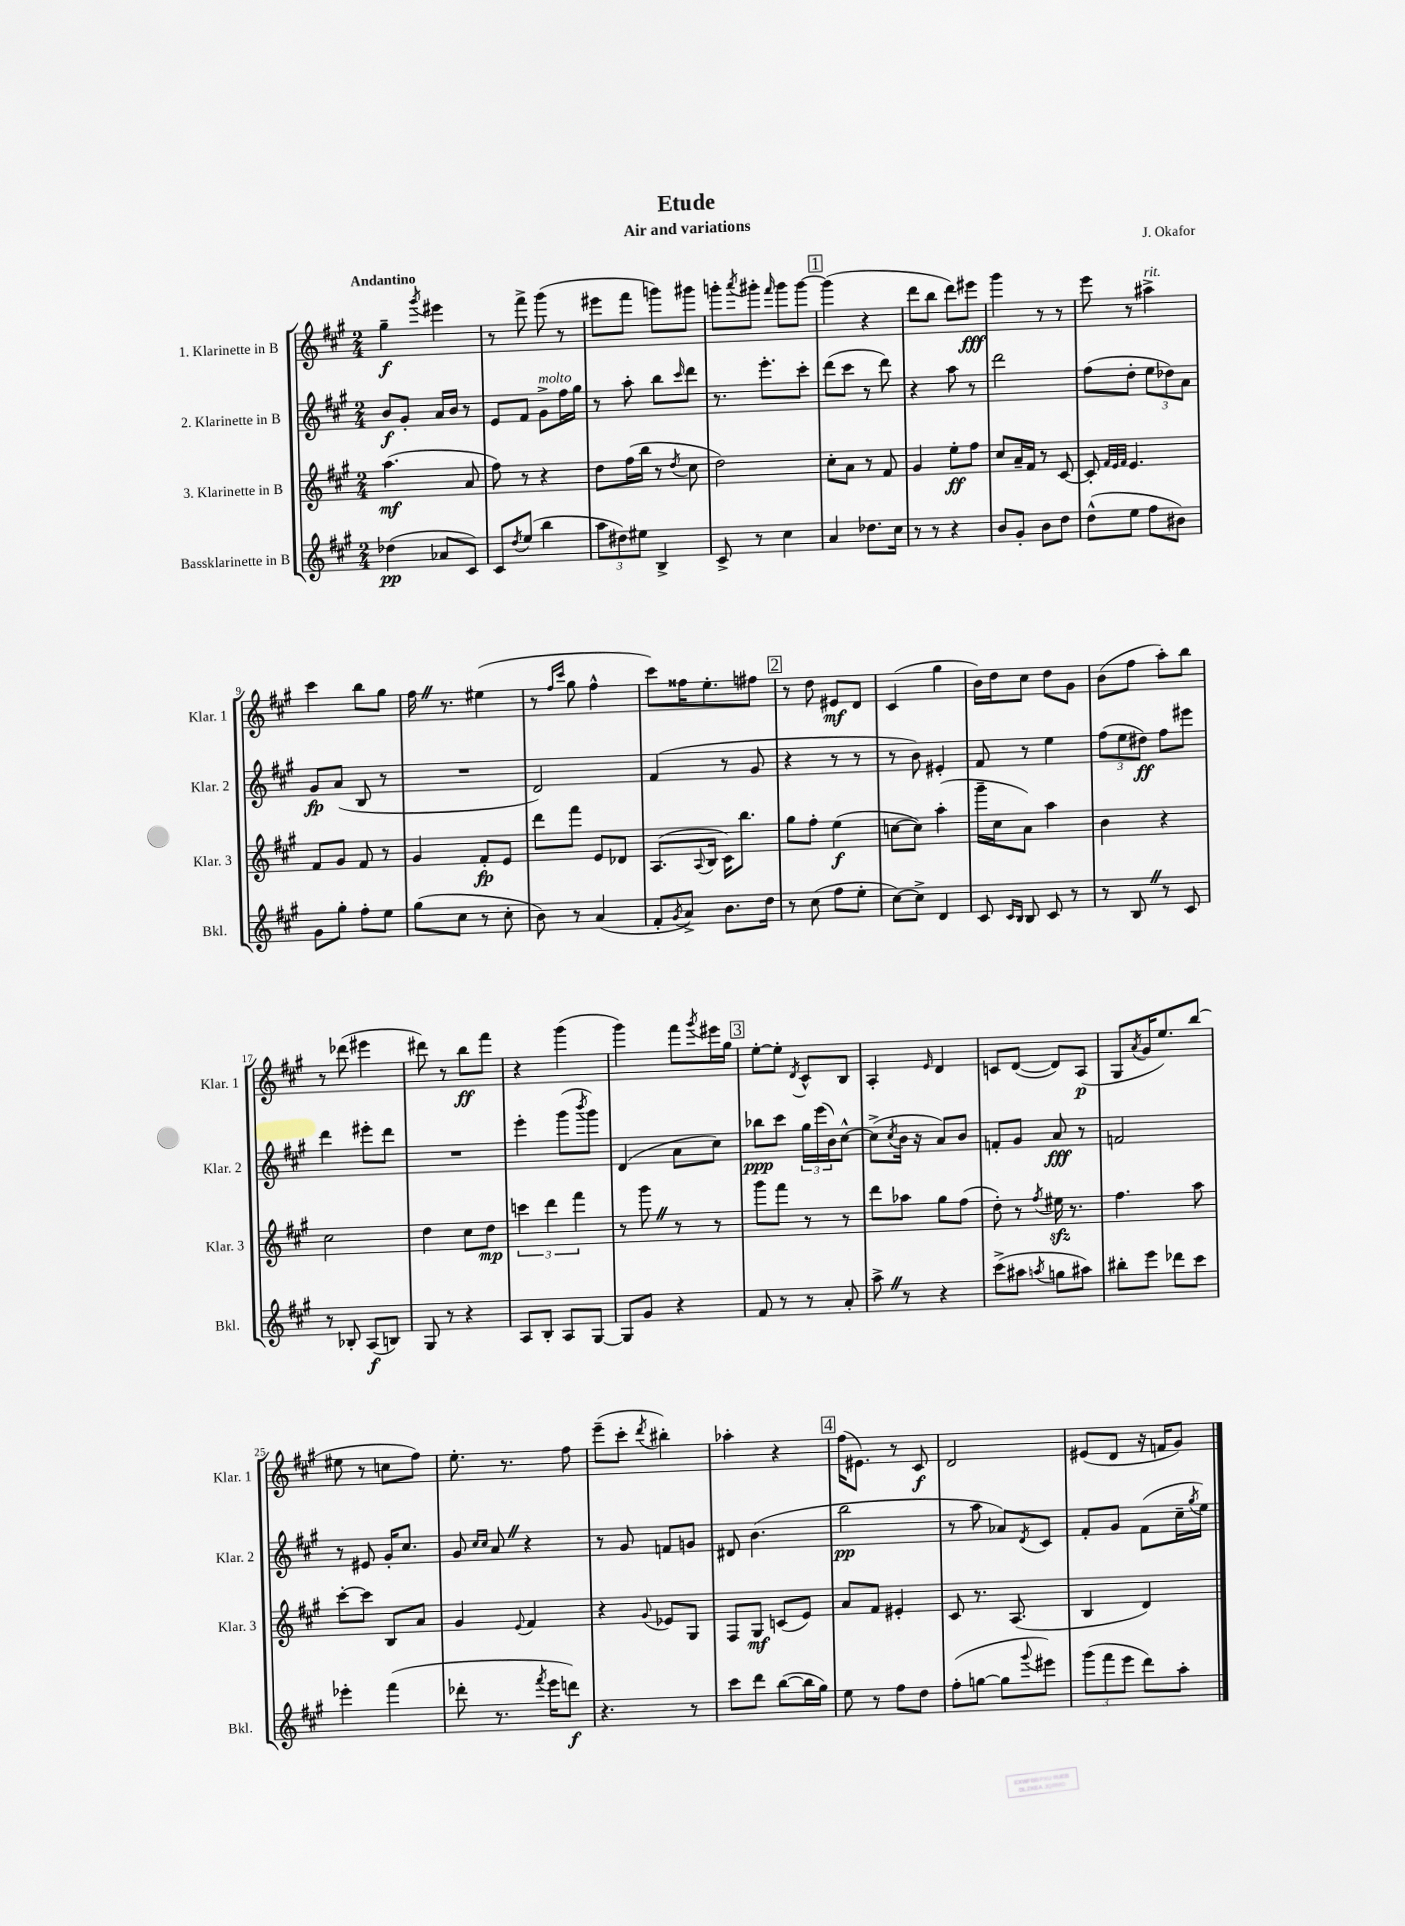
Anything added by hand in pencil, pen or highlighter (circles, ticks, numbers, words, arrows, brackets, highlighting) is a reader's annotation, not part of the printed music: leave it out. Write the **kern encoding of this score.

**kern	**dynam	**kern	**dynam	**kern	**dynam	**kern	**dynam
*part4	*part4	*part3	*part3	*part2	*part2	*part1	*part1
*staff4	*staff4	*staff3	*staff3	*staff2	*staff2	*staff1	*staff1
*I"Bassklarinette in B	*	*I"3. Klarinette in B	*	*I"2. Klarinette in B	*	*I"1. Klarinette in B	*
*I'Bkl.	*	*I'Klar. 3	*	*I'Klar. 2	*	*I'Klar. 1	*
*clefG2	*	*clefG2	*	*clefG2	*	*clefG2	*
*k[f#c#g#]	*	*k[f#c#g#]	*	*k[f#c#g#]	*	*k[f#c#g#]	*
*M2/4	*	*M2/4	*	*M2/4	*	*M2/4	*
=1	=1	=1	=1	=1	=1	=1	=1
!	!	!	!	!	!	!LO:TX:a:B:t=Andantino	!
(4dd-X\	pp	(4.aa\	mf	8b/L	f	4gg#~\	f
.	.	.	.	8g#'/J	.	.	.
.	.	.	.	.	.	8qggg#/	.
8a-X/L	.	.	.	16a/LL	.	4eee#X\	.
.	.	.	.	16b/JJ	.	.	.
8c#/J)	.	8a/	.	8r	.	.	.
=2	=2	=2	=2	=2	=2	=2	=2
8c#/L	.	8ff#\)	.	8e/L	.	8r	.
8qdd/	.	.	.	.	.	.	.
(8ee/J	.	8r	.	8f#/J	.	8fff#^\	.
!	!	!	!	!LO:TX:a:i:t=molto	!	!	!
4bb\	.	4r	.	8g#^\L	.	(8ggg#\	.
.	.	.	.	16ff#\L	.	8r	.
.	.	.	.	16gg#\JJ	.	.	.
=3	=3	=3	=3	=3	=3	=3	=3
12aa\L	.	8dd\L	.	8r	.	8eee#X\L	.
12dd#X\)	.	.	.	.	.	.	.
.	.	(16ff#\L	.	8aa'\	.	8fff#\J	.
12ee#X\J	.	.	.	.	.	.	.
.	.	16bb\JJ	.	.	.	.	.
4B^/	.	8r	.	8bb\L	.	8gggn\L)	.
.	.	8qdd/	.	16qqccc#/	.	.	.
.	.	8cc#\	.	8ddd\J	.	8ggg#X\J	.
=4	=4	=4	=4	=4	=4	=4	=4
8c#^/	.	2dd\)	.	8.r	.	8gggn'\L	.
.	.	.	.	.	.	8qaaa/	.
8r	.	.	.	.	.	8ggg#X'\J	.
.	.	.	.	8.eee'\L	.	.	.
.	.	.	.	.	.	16qqfff#/	.
4cc#\	.	.	.	.	.	8ggg#\L	.
.	.	.	.	8ccc#'\J	.	[8ggg#\J	.
!!LO:REH:place=s1:t=1
=5	=5	=5	=5	=5	=5	=5	=5
4a/	.	8cc#'\L	.	(8ddd\L	.	(4ggg#\]	.
.	.	8a\J	.	8ccc#\J	.	.	.
8.dd-X\L	.	8r	.	8r	.	4r	.
.	.	8f#/	.	8ddd\)	.	.	.
16cc#\Jk	.	.	.	.	.	.	.
=6	=6	=6	=6	=6	=6	=6	=6
8r	.	4g#/	.	4r	.	8ddd\L	.
8r	.	.	.	.	.	8bb\J	.
4r	.	8ee'\L	ff	8aa\	.	8ddd\L)	.
.	.	8ff#\J	.	8r	.	8eee#X\J	fff
=7	=7	=7	=7	=7	=7	=7	=7
8b/L	.	8cc#/L	.	2ddd\	.	4ggg#\	.
8g#'/J	.	16a~/L	.	.	.	.	.
.	.	16f#/JJ	.	.	.	.	.
8b\L	.	8r	.	.	.	8r	.
8dd\J	.	[8c#/	.	.	.	8r	.
=8	=8	=8	=8	=8	=8	=8	=8
(8dd^^\L	.	8c#'/]	.	(8ff#\L	.	8eee\	.
.	.	32qqf#/LLL	.	.	.	.	.
.	.	32qqe/	.	.	.	.	.
.	.	32qqf#/JJJ	.	.	.	.	.
8ee\J	.	4.e/	.	8dd'\J	.	8r	.
!	!	!	!	!	!	!LO:TX:a:i:t=rit.	!
8ff#\L	.	.	.	12ee\L	.	4aa#X^\	.
.	.	.	.	12dd-X\)	.	.	.
8b#X\J)	.	.	.	.	.	.	.
.	.	.	.	12a\J	.	.	.
!!LO:LB:g=z
=9	=9	=9	=9	=9	=9	=9	=9
8g#\L	.	8f#/L	.	8g#/L	fp	4ccc#\	.
8gg#'\J	.	8g#/J	.	(8a/J	.	.	.
8ff#'\L	.	8f#/	.	8B/	.	8bb\L	.
8ee\J	.	8r	.	8r	.	8gg#\J	.
=10	=10	=10	=10	=10	=10	=10	=10
(8gg#\L	.	4g#/	.	2r	.	16ff#Z\	.
.	.	.	.	.	.	8.r	.
8cc#\J	.	.	.	.	.	.	.
8r	.	8f#'/L	fp	.	.	(4ee#X\	.
8cc#'\	.	8e/J	.	.	.	.	.
=11	=11	=11	=11	=11	=11	=11	=11
8b\)	.	8ddd\L	.	2d/)	.	8r	.
.	.	.	.	.	.	16qqff#/LL	.
.	.	.	.	.	.	16qqccc#/JJ	.
8r	.	8fff#\J	.	.	.	8gg#\	.
(4a/	.	8e/L	.	.	.	4ff#^^\	.
.	.	8d-X/J	.	.	.	.	.
=12	=12	=12	=12	=12	=12	=12	=12
8f#'/L	.	(8.A/L	.	(4f#/	.	8ccc#\L)	.
8qg#/	.	.	.	.	.	.	.
8a^/J)	.	.	.	.	.	16ff##X\K	.
.	.	8qqA/	.	.	.	.	.
.	.	16B/Jk	.	.	.	8.ee'\	.
8.b\L	.	16c#\KL)	.	8r	.	.	.
.	.	8.bb\J	.	.	.	.	.
.	.	.	.	8g#/	.	8ff#X\J	.
16dd\Jk	.	.	.	.	.	.	.
!!LO:REH:place=s1:t=2
=13	=13	=13	=13	=13	=13	=13	=13
8r	.	8gg#\L	.	4r	.	8r	.
(8cc#\	.	8ff#'\J	.	.	.	8dd\	.
8ff#\L	.	(4ee\	f	8r	.	8e#X/L	mf
8ee'\J	.	.	.	8r	.	8d/J	.
=14	=14	=14	=14	=14	=14	=14	=14
[8cc#\L)	.	[8ccn\L	.	8r	.	(4c#/	.
8cc#^\J]	.	8cc\J])	.	8b\)	.	.	.
4d/	.	(4aa'\	.	4e#X'/	.	4gg#\	.
=15	=15	=15	=15	=15	=15	=15	=15
8c#/	.	16ggg#~\LL	.	8f#/	.	16b\LL)	.
.	.	16cc#\J	.	.	.	16dd\J	.
16qqc#/LL	.	.	.	.	.	.	.
16qqB/JJ	.	.	.	.	.	.	.
8B/	.	8a\J)	.	8r	.	8cc#\J	.
8c#/	.	4aa\	.	4ee\	.	8dd\L	.
8r	.	.	.	.	.	8g#\J	.
=16	=16	=16	=16	=16	=16	=16	=16
8r	.	4b\	.	(12ff#\L	.	(8b\L	.
.	.	.	.	12ee\	.	.	.
8BZ/	.	.	.	.	.	8ff#\J	.
.	.	.	.	12dd#X\J)	ff	.	.
8r	.	4r	.	8ff#\L	.	8aa'\L)	.
8c#/	.	.	.	8eee#X\J	.	8bb\J	.
!!LO:LB:g=z
=17	=17	=17	=17	=17	=17	=17	=17
8r	.	2cc#\	.	4ddd\	.	8r	.
8B-X'/	.	.	.	.	.	(8ddd-X\	.
(8A/L	f	.	.	8eee#X'\L	.	4eee#X\	.
8Bn/J)	.	.	.	8ddd\J	.	.	.
=18	=18	=18	=18	=18	=18	=18	=18
8G#/	.	4dd\	.	2r	.	8ddd#X\)	.
8r	.	.	.	.	.	8r	.
4r	.	8cc#\L	.	.	.	8bb\L	ff
.	.	8dd\J	mp	.	.	8fff#\J	.
=19	=19	=19	=19	=19	=19	=19	=19
8A/L	.	6cccn\	.	4eee'\	.	4r	.
8B'/J	.	.	.	.	.	.	.
.	.	6ddd\	.	.	.	.	.
8A/L	.	.	.	(8ggg#\L	.	(4ggg#\	.
.	.	6fff#\	.	.	.	.	.
.	.	.	.	8qbbb/	.	.	.
[8G#/J	.	.	.	8ggg#\J)	.	.	.
=20	=20	=20	=20	=20	=20	=20	=20
8G#/L]	.	8r	.	(4d/	.	4ggg#\)	.
8g#/J	.	8ggg#Z\	.	.	.	.	.
4r	.	8r	.	8a\L	.	8fff#\L	.
.	.	.	.	.	.	8qggg#/	.
.	.	8r	.	8cc#\J)	.	16eee#X\L	.
.	.	.	.	.	.	16gg#\JJ	.
!!LO:REH:place=s1:t=3
=21	=21	=21	=21	=21	=21	=21	=21
8f#/	.	8ggg#\L	.	8bb-X\L	ppp	[8ee'\L	.
8r	.	8fff#\J	.	8ccc#\J	.	8ee'\J]	.
.	.	.	.	.	.	8qd/	.
8r	.	8r	.	24gg#\LL	.	8c#^^/L	.
.	.	.	.	(24eee\	.	.	.
.	.	.	.	24b\J)	.	.	.
8a'/	.	8r	.	[8cc#^^\J	.	8B/J	.
=22	=22	=22	=22	=22	=22	=22	=22
8aa^Z\	.	8ddd\L	.	(8cc#^\L]	.	4A'/	.
.	.	.	.	8qcc#/	.	.	.
8r	.	8aa-X\J	.	16b\Jk	.	.	.
.	.	.	.	16r	.	.	.
.	.	.	.	.	.	16qqe/	.
4r	.	8gg#\L	.	8a/L)	.	4d/	.
.	.	(8ff#\J	.	8b/J	.	.	.
=23	=23	=23	=23	=23	=23	=23	=23
(8ccc#^\L	.	8dd'\)	.	8fn'/L	.	8cn/L	.
8aa#X\J	.	8r	.	8g#/J	.	([8d/J	.
8qaan/	.	8qff#/	.	.	.	.	.
8ggn\L	.	16ee#Xzz\	.	8a/	fff	8d/L])	.
.	.	8.r	.	.	.	.	.
8aa#X\J)	.	.	.	8r	.	(8A/J	p
=24	=24	=24	=24	=24	=24	=24	=24
8bb#X'\L	.	4.ff#\	.	2fn/	.	8G#/L	.
.	.	.	.	.	.	8qa/	.
8eee\J	.	.	.	.	.	16g#/K	.
.	.	.	.	.	.	8.ee/)	.
8ddd-X\L	.	.	.	.	.	.	.
8ccc#\J	.	8aa\	.	.	.	(8bb/J	.
!!LO:LB:g=z
=25	=25	=25	=25	=25	=25	=25	=25
4eee-X'\	.	[8ccc#'\L	.	8r	.	8ee#X\	.
.	.	8ccc#\J]	.	8e#X/	.	8r	.
(4fff#\	.	8B/L	.	16g#'/KL	.	8ccn\L	.
.	.	.	.	8.cc#/J	.	.	.
.	.	8a/J	.	.	.	8ff#\J)	.
=26	=26	=26	=26	=26	=26	=26	=26
8ddd-X'\	.	4g#/	.	8g#/	.	8.ee'\	.
.	.	.	.	16qqcc#/LL	.	.	.
.	.	.	.	16qqcc#/JJ	.	.	.
8.r	.	.	.	8aZ/	.	.	.
.	.	.	.	.	.	8.r	.
.	.	8qqe/	.	.	.	.	.
.	.	4f#/	.	4r	.	.	.
8qfff#/	.	.	.	.	.	.	.
16eee\KL	.	.	.	.	.	.	.
8dddn\J)	f	.	.	.	.	8ff#\	.
=27	=27	=27	=27	=27	=27	=27	=27
4.r	.	4r	.	8r	.	(8eee~\L	.
.	.	.	.	8g#/	.	8ccc#'\J	.
.	.	8qqg#/	.	.	.	8qddd/	.
.	.	8e-X/L	.	8fn/L	.	4bb#X'\)	.
8r	.	8G#/J	.	8gn/J	.	.	.
=28	=28	=28	=28	=28	=28	=28	=28
8ccc#\L	.	8F#/L	.	8d#X/	.	4aa-X'\	.
8ddd\J	.	8G#/J	mf	(4.b\	.	.	.
([8bb\L	.	(8cn/L	.	.	.	4r	.
16bb\L]	.	8e/J)	.	.	.	.	.
16gg#\JJ)	.	.	.	.	.	.	.
!!LO:REH:place=s1:t=4
=29	=29	=29	=29	=29	=29	=29	=29
8ee\	.	8a/L	.	2bb\	pp	(16ff#\KL	.
.	.	.	.	.	.	8.e#X\J)	.
8r	.	8f#/J	.	.	.	.	.
8ff#\L	.	4e#X'/	.	.	.	8r	.
8dd\J	.	.	.	.	.	8c#/	f
=30	=30	=30	=30	=30	=30	=30	=30
(8ff#'\L	.	8c#/	.	8r	.	2d/	.
[8ggn\J	.	8.r	.	8aa\	.	.	.
8gg\L]	.	.	.	8a-X/L)	.	.	.
.	.	(8.A/	.	.	.	.	.
8qqggg#/	.	.	.	8qd/	.	.	.
8eee#X\J)	.	.	.	8c#/J	.	.	.
=31	=31	=31	=31	=31	=31	=31	=31
(12ggg#\L	.	4B/	.	8f#'/L	.	(8e#X/L	.
12fff#\	.	.	.	.	.	.	.
.	.	.	.	8g#/J	.	8d/J	.
12eee\J	.	.	.	.	.	.	.
8ddd\L)	.	4d/)	.	(8f#\L	.	16r	.
.	.	.	.	.	.	16fn/KL	.
8aa'\J	.	.	.	16cc#~\L	.	8g#/J)	.
.	.	.	.	8qgg#/	.	.	.
.	.	.	.	16ee\JJ)	.	.	.
==	==	==	==	==	==	==	==
*-	*-	*-	*-	*-	*-	*-	*-
